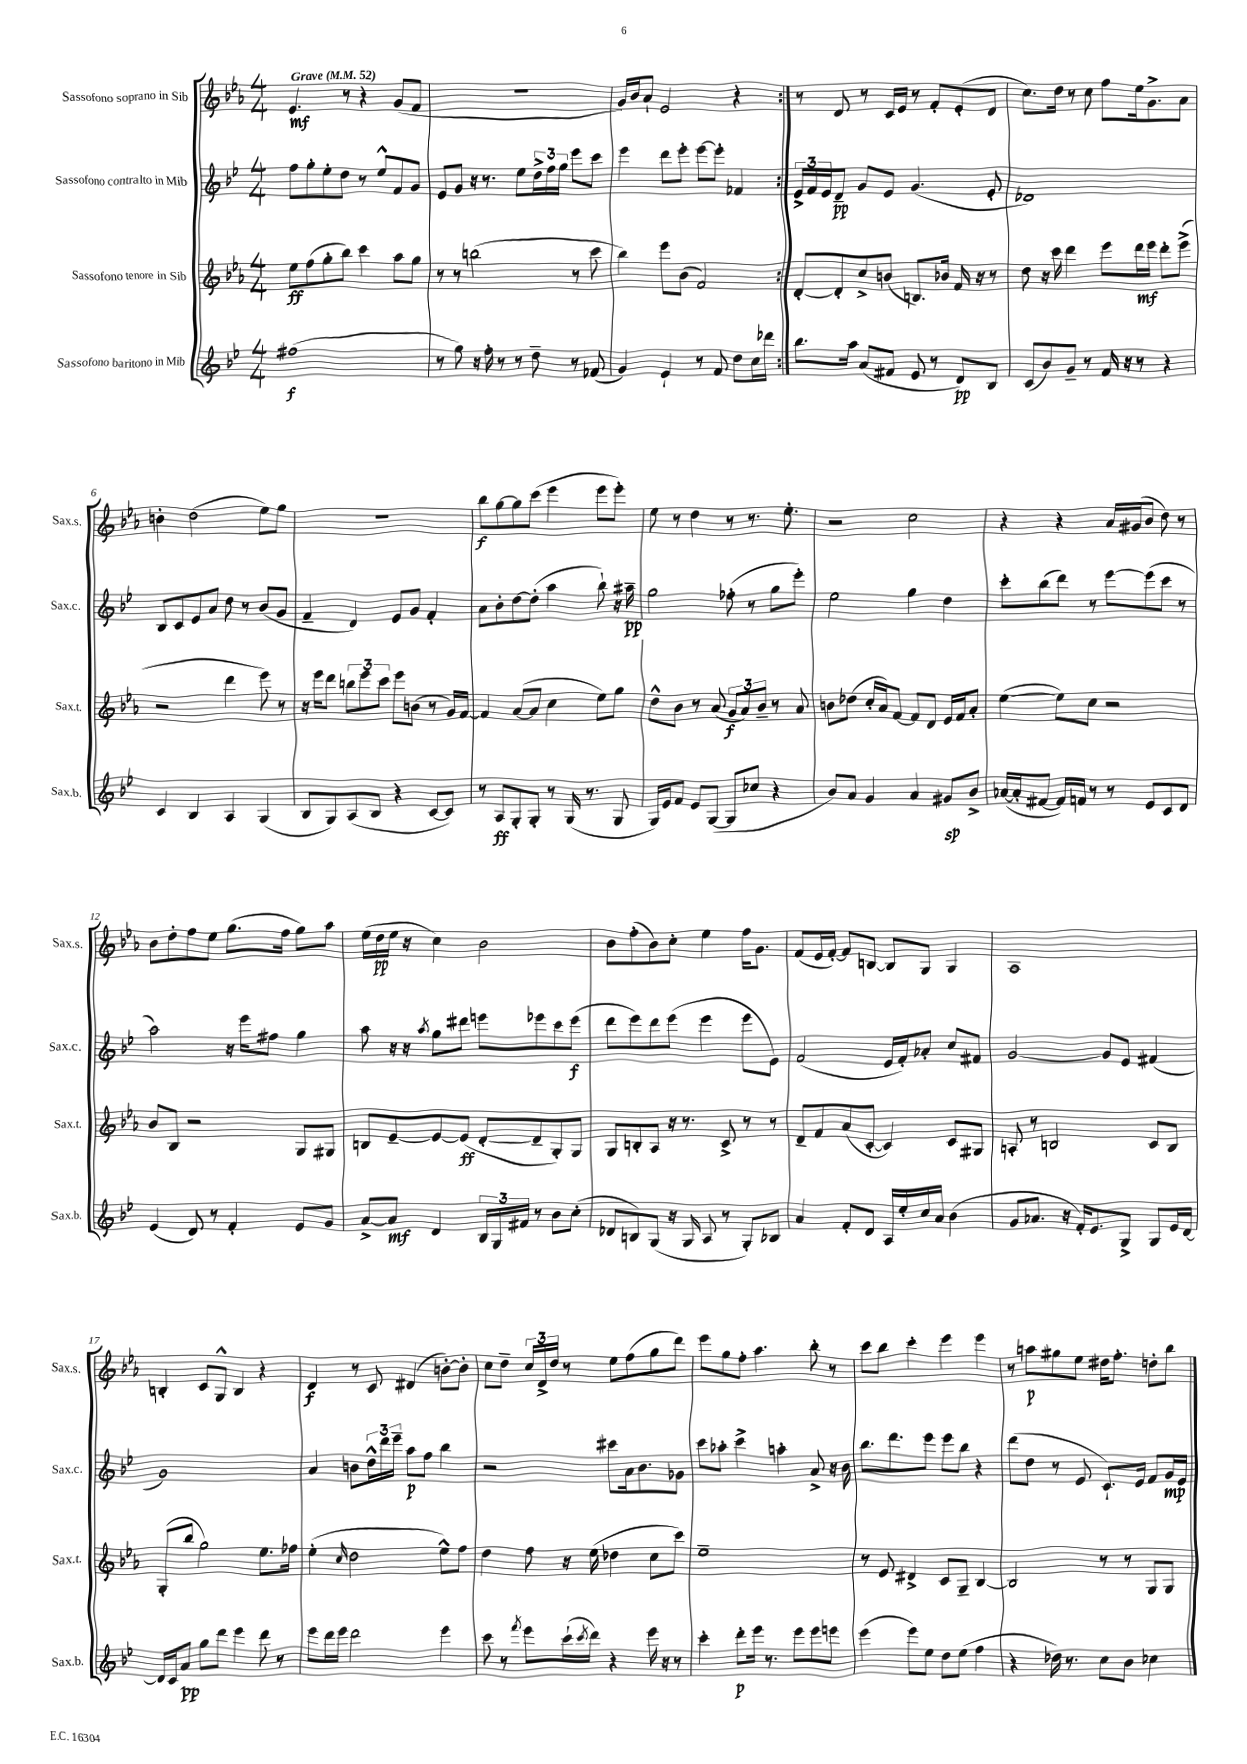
<<
\new StaffGroup <<
\new Staff = "s0" \with { instrumentName = "Sassofono soprano in Sib" shortInstrumentName = "Sax.s." } {
    \clef treble \key ees \major \numericTimeSignature \time 4/4 \tempo "Grave" 4 = 52
    \repeat volta 2 { ees'4.\mf r8 r4 g'8( f'8 |
    r1 |
    g'16) bes'16 aes'8-! ees'2 r4 | }
    r8 d'8 r8 c'16 ees'16 r8 f'8-. ees'8-.( d'8 |
    c''8.) d''16 r8 c''8 f''8 ees''16 g'8.-> aes'8 |
    b'4-. d''2( ees''8) g''8 |
    R1 |
    bes''8\f g''8~ g''8 c'''8( ees'''4 ees'''8 ees'''8-.) |
    ees''8 r8 d''4 r8 r8. ees''8.-. |
    r2 c''2 |
    r4 r4 aes'16 gis'16( bes'8 d''8) r8 |
    bes'8 d''8-. f''8 ees''8 g''8.( f''16 g''8) aes''8 |
    ees''16( d''16\pp ees''16 r16 c''4) bes'2 |
    bes'8 f''8-.( bes'8) c''8-. ees''4 f''16 g'8. |
    f'8( ees'16 f'16~-.) f'8 b8~ b8 g8 g4 |
    aes1 |
    b4-. c'8 g8-^ b4 r4 |
    d'4\f r8 c'8 dis'4( b'8~-.) b'8-. |
    c''8 d''8-- \tuplet 3/2 { c''16 d'16-> d''16 } r8 ees''8 f''8( g''8 d'''8) |
    ees'''8 g''8 f''8-. aes''4. bes''8-. r8 |
    c'''8 bes''8 c'''4-. ees'''4 ees'''4 |
    r8 a''8\p gis''8 ees''8 dis''16 f''8.-. d''8-. bes''8 \bar "|." |
}
\new Staff = "s1" \with { instrumentName = "Sassofono contralto in Mib" shortInstrumentName = "Sax.c." } {
    \clef treble \key bes \major \numericTimeSignature \time 4/4
    \repeat volta 2 { f''8 g''8-. ees''8-. d''8 r8 ees''8-^ f'8 g'8 |
    ees'8 g'8 r16 r8. ees''8 \tuplet 3/2 { d''16-> f''16 g''16 } ees'''8 c'''8 |
    ees'''4 d'''8 ees'''8-. ees'''8~ ees'''8-. fes'4 | }
    \tuplet 3/2 { ees'16-> f'16 ees'16 } d'8--\pp g'8 ees'8 g'4.( ees'8-. |
    des'1) |
    bes8 c'8 ees'8 a'8 d''8 r8 bes'8( g'8 |
    f'4-- d'4) ees'8 g'8 f'4-. |
    a'8 bes'8-. d''8~ d''8-.( a''4 bes''8-!) r16 ais''16--\pp |
    g''2 fes''8-.( r8 g''8 ees'''8-.) |
    ees''2 g''4 d''4 |
    c'''8-. bes''8( d'''8) r8 ees'''8~ ees'''8( c'''8 r8 |
    a''2) r16 ees'''16 fis''8 g''4 |
    a''8 r16 r16 \acciaccatura { a''8 } g''8 dis'''8 e'''8 ees'''8 c'''8 ees'''8\f( |
    d'''8 ees'''8) d'''8 ees'''8( ees'''4 ees'''8 ees'8) |
    f'2( ees'16 f'16-.) aes'8-. c''8 fis'8 |
    g'2~ g'8 ees'8 fis'4( |
    g'1) |
    a'4 b'8 \tuplet 3/2 { d''16-^ d'''16 ees'''16-- } a''8\p f''8 bes''4 |
    r2 cis'''8 a'16 bes'8. ges'8 |
    c'''8 aes''8-. c'''4-> a''4-. a'8-> r16 bes'16 |
    bes''8. d'''8. ees'''8 ees'''8 bes''8 r4 |
    d'''8( d''8 r8 ees'8 c'8.-!) ees'16 f'8 g'16\mp ees'16 \bar "|." |
}
\new Staff = "s2" \with { instrumentName = "Sassofono tenore in Sib" shortInstrumentName = "Sax.t." } {
    \clef treble \key ees \major \numericTimeSignature \time 4/4
    \repeat volta 2 { ees''8\ff f''8( g''8-. bes''8) c'''4 aes''8 g''8 |
    r8 r8 b''2( r8 c'''8 |
    bes''4) ees'''8 bes'8( f'2) | }
    d'8~-. d'8-. c''8-> b'8( b8.) bes'16 f'16 r16 r8 |
    d''8 r16 c'''16 d'''4 ees'''8 d'''16\mf ees'''16 d'''8-. ees'''8->( |
    r2 d'''4 ees'''8) r8 |
    r16 ees'''16 d'''8 \tuplet 3/2 { b''8 ees'''8 c'''8 } ees'''8 b'8( r8 g'16) f'16~ |
    f'4 aes'8~( aes'8 c''4 ees''8) g''8 |
    d''8-^ bes'8 r8 aes'8( \tuplet 3/2 { g'8\f aes'8) bes'8-- } r8 aes'8 |
    b'8 des''8( c''16-. aes'16) f'8~ f'8 d'8 ees'16 f'16 aes'8-. |
    ees''4~( ees''8) c''8 r2 |
    bes'8 bes8 r2 g8 gis8 |
    b8 ees'8~-- ees'8~ ees'8\ff( d'8~-. d'8-- g8-.) g8 |
    g8 b8-. aes8 r16 r8. c'8-> r8 r8 |
    d'8-- f'8 aes'8( c'8~-. c'4) c'8 gis8 |
    a8-. r8 b2 c'8 b8 |
    g8-.( bes''8 g''2) ees''8. fes''16 |
    ees''4-.( \grace { c''16 } d''2 ees''8-^) f''8 |
    d''4 f''8 r16 ees''16( des''4 c''8 c'''8) |
    ees''1-- |
    r8 ees'8 dis'4-> c'8 g8-- bes4~ |
    bes2 r8 r8 g8 g8 \bar "|." |
}
\new Staff = "s3" \with { instrumentName = "Sassofono baritono in Mib" shortInstrumentName = "Sax.b." } {
    \clef treble \key bes \major \numericTimeSignature \time 4/4
    \repeat volta 2 { fis''1\f( |
    r8 g''8) r16 f''16-. r8 r8 d''8-- r8 fes'8( |
    g'4) ees'4-! r8 f'8 d''8 c''16 des'''16 | }
    bes''8. a''16 a'8( fis'8 ees'8 r8 d'8\pp) bes8 |
    c'8( bes'8) g'8-- r8 f'16 r16 r8 r4 |
    c'4 bes4 a4 g4( |
    bes8 g8) a8( bes8 r4 c'8~ c'8) |
    r8 a8\ff g8-. g8-. r8 g16( r8. g8 |
    g16) ees'16 f'8 ees'8 g8~( g8 ces''8 r4 |
    bes'8) a'8 g'4 a'4 gis'8\sp bes'8-> |
    aes'16~( aes'16-. fis'8~ fis'16) f'16 r8 r8 ees'8 c'8 d'8 |
    ees'4( d'8) r8 f'4-. ees'8 g'8 |
    a'8~-> a'8\mf d'4 \tuplet 3/2 { bes16 g16 fis'16 } r8 bes'8 c''8-.( |
    des'8 b8) g8( r16 g16 a8 r8 g8-.) bes8 |
    a'4 f'8-. d'8 a16 ees''16-. c''16 a'16 bes'4( |
    g'8 aes'8. r16 f'16-.) ees'8. g8-> g8 ees'16 d'16~ |
    d'16 c'16 a'8\pp g''8 d'''8 ees'''4 d'''8 r8 |
    ees'''8 d'''16 ees'''16 d'''2 ees'''4 |
    c'''8 r8 \acciaccatura { f'''8 } ees'''8 c'''16-!( \acciaccatura { c'''8 } d'''16) r4 ees'''16 r16 r8 |
    c'''4-. d'''8-.\p ees'''16 r8. ees'''8 ees'''8 e'''8 |
    ees'''4( ees'''8) ees''8 d''8 ees''8( f''4 |
    r4 des''16) r8. c''8 bes'8 ces''4 \bar "|." |
}
>>
>>
